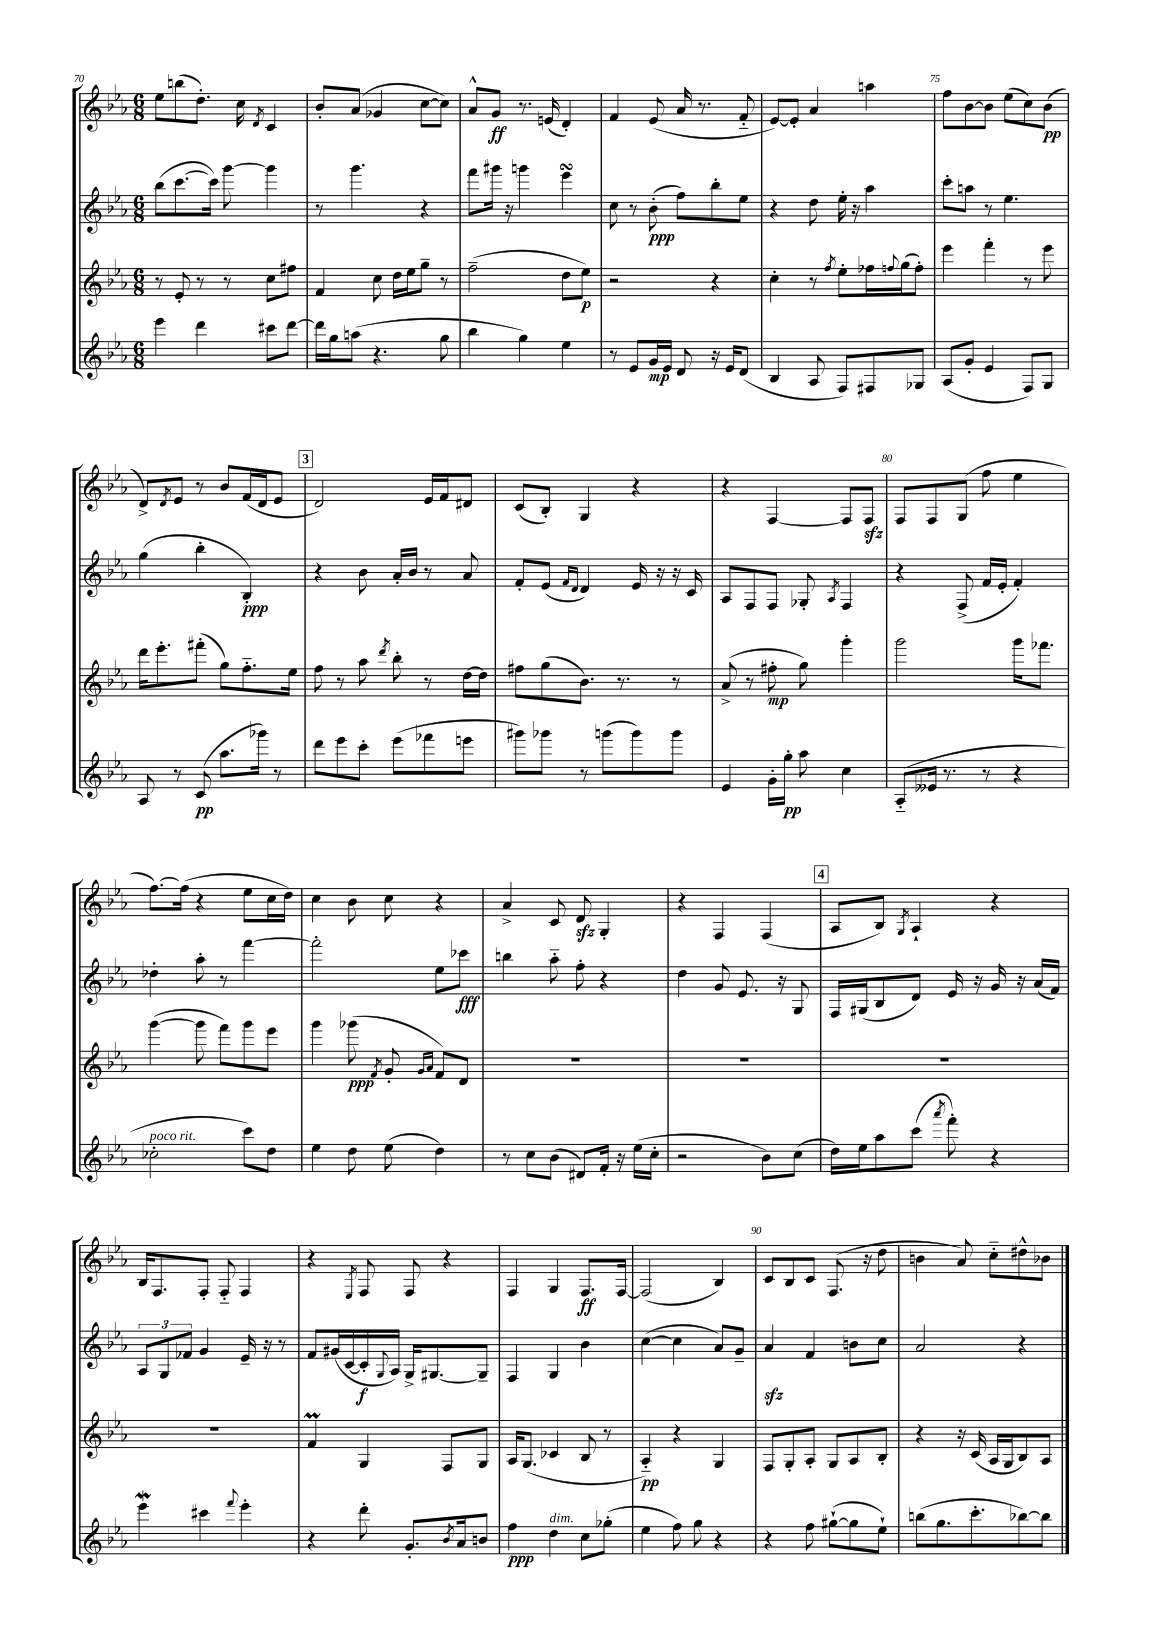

**kern	**kern	**kern	**kern
*staff4	*staff3	*staff2	*staff1
*clefG2	*clefG2	*clefG2	*clefG2
*k[b-e-a-]	*k[b-e-a-]	*k[b-e-a-]	*k[b-e-a-]
*M6/8	*M6/8	*M6/8	*M6/8
4eee-	8r	(8bb-	8ee-
.	8e-'	[8.ccc	(8bb
4ddd	8r	.	8.dd')
.	.	16ccc])	.
.	8r	[8ggg	.
.	.	.	16cc
.	.	.	8qd
8ccc#	8cc	4ggg]	4c
[8ddd	8ff#	.	.
=	=	=	=
16ddd]	4f	8r	8b-'
16gg	.	.	.
(8aa	.	4.ggg	(8a-
4.r	8cc	.	4g-
.	16dd	.	.
.	16ee-	.	.
.	8gg~	4r	[8cc
8gg	8r	.	8cc])
=	=	=	=
4bb-	(2ff~	8fff	8a-^^
.	.	16ggg#	8g
.	.	16r	.
4gg)	.	4ggg	8.r
.	.	.	(16e
4ee-	8dd	4eee-	4d')
.	8ee-)	.	.
=	=	=	=
8r	2r	8cc	4f
8e-	.	8r	.
16g	.	(8b-'	(8e-
16e-	.	.	.
8d	.	8ff)	16a-
.	.	.	8.r
16r	4r	8bb-'	.
16e-	.	.	.
(8d	.	8ee-	8f'~
=	=	=	=
4B-	4cc'	4r	[8e-)
.	.	.	8e-']
8A-	8r	8dd	4a-
.	8qff	.	.
8F)	8ee-'	16ee-'	.
.	.	16r	.
8F#	16ff-	4aa-	4aa
.	8qqff	.	.
.	(16gg	.	.
8G-	8ff')	.	.
=	=	=	=
(8A-	4eee-	8ccc'	8ff
8g'	.	8aa	[8b-
4e-	4fff'	8r	8b-]
.	.	4.ee-	(8ee-
8F)	8r	.	8cc)
8G	8eee-	.	(8b-
=	=	=	=
8A-	16ddd	(4gg	8d^)
.	8.eee-'	.	.
.	.	.	8qd
8r	.	.	8e-
(8c	(8fff#'	4bb-'	8r
8.aa-	8gg)	.	8b-
.	8.ff'~	4B-')	(16f
16ggg-)	.	.	16d
8r	.	.	8e-
.	16ee-	.	.
=	=	=	=
8ddd	8ff	4r	2d)
8eee-	8r	.	.
8ccc'	8aa-	8b-	.
.	8qddd	.	.
(8eee-	8bb-'	16a-'	.
.	.	16b-	.
8fff-	8r	8r	16e-
.	.	.	16f
8eee	[16dd	8a-	8d#
.	16dd]	.	.
=	=	=	=
8ggg#)	8ff#	8f'	(8c
8ggg-	(8gg	(8e-	8B-')
.	.	16qqf	.
.	.	16qqd	.
8r	8.b-)	4d)	4G
(8ggg	.	.	.
.	8.r	.	.
8ggg)	.	16e-	4r
.	.	16r	.
8ggg	8r	16r	.
.	.	16c	.
=	=	=	=
4e-	(8a-^	8A-	4r
.	8r	8F	.
16g'	8ff#'	8F	[4F
16gg'	.	.	.
8aa-	8gg)	8G-'	.
.	.	8qA-	.
4cc	4ggg'	4F	8F]
.	.	.	8F
=	=	=	=
(8A-'~	2ggg	4r	8F
16e--	.	.	8F
8.r	.	.	.
.	.	(8F^	(8G
8r	.	16f	8ff
.	.	16e-'	.
4r	16ggg	4f')	4ee-
.	8.fff-	.	.
=	=	=	=
2cc-'	([4ggg	4dd-'	[8.ff)
.	.	.	(16ff]
.	8ggg]	8aa-'	4r
.	8fff)	8r	.
8ccc)	8ggg	[4fff	8ee-
8dd	8eee-	.	16cc
.	.	.	16dd)
=	=	=	=
4ee-	4ggg	2fff']	4cc
8dd	(8ggg-	.	8b-
.	8qf	.	.
(8ee-	8g'	.	8cc
.	16qqg	.	.
.	16qqa-	.	.
4dd)	8f)	8ee-	4r
.	8d	8ccc-	.
=	=	=	=
8r	2.r	4bb	4a-^
8cc	.	.	.
(8b-	.	8aa-'~	8c
8d#)	.	8ff'	8d
16f'	.	4r	4G'
16r	.	.	.
(16ee-	.	.	.
16cc'	.	.	.
=	=	=	=
2r	2.r	4dd	4r
.	.	8g	4F
.	.	8.e-	.
8b-)	.	.	(4F
.	.	16r	.
(8cc	.	8G	.
=	=	=	=
16dd)	2.r	16F	8A-
16ee-	.	(16G#	.
8aa-	.	8B-	8B-)
.	.	.	8qG
(8ccc	.	8d)	4A-`
8qaaa-	.	.	.
8fff')	.	16e-	.
.	.	16r	.
4r	.	16g	4r
.	.	16r	.
.	.	(16a-	.
.	.	16f)	.
=	=	=	=
4eee-	2.r	12A-	16B-
.	.	.	8.F
.	.	12G	.
.	.	12f-	.
4ccc#	.	4g	8F'
.	.	.	8F'~
8qqfff	.	.	.
4eee-'	.	16e-~	4F
.	.	16r	.
.	.	8r	.
=	=	=	=
4r	4f	8f	4r
.	.	(16g#	.
.	.	[16c	.
.	.	.	8qE-
8ddd'	4G	16c']	8F
.	.	8qqG	.
.	.	16A-)	.
8.g'	.	16G^	8F
.	.	[8.G#	.
.	8F	.	4r
8qb-	.	.	.
16a-	.	.	.
8b	8G	8G#~]	.
=	=	=	=
4ff	16A-	4F	4F
.	(8.G	.	.
4dd	4c-	4G	4G
8cc	8B-	4b-	8.F
(8gg-'	8r	.	.
.	.	.	[16F
=	=	=	=
4ee-	4A-'~)	([4cc	(2F]
8ff)	4r	4cc]	.
8gg	.	.	.
4r	4G	8a-)	4B-)
.	.	8g~	.
=	=	=	=
4r	8F	4a-	8c
.	8G'	.	8B-
8ff	8A-'	4f	8c
([8gg#`	8G	.	(8.F
8gg#]	8A-	8b	.
.	.	.	16r
8ee-`)	8B-'	8cc	8dd
=	=	=	=
(8bb	4r	2a-	4b
8.gg	.	.	.
.	16r	.	8a-)
8.ccc'	(16c	.	.
.	16A-	.	8cc'~
.	16G	.	.
[8bb-)	8B-)	4r	8dd#^^
8bb-]	8A-	.	8b-
==	==	==	==
*-	*-	*-	*-
